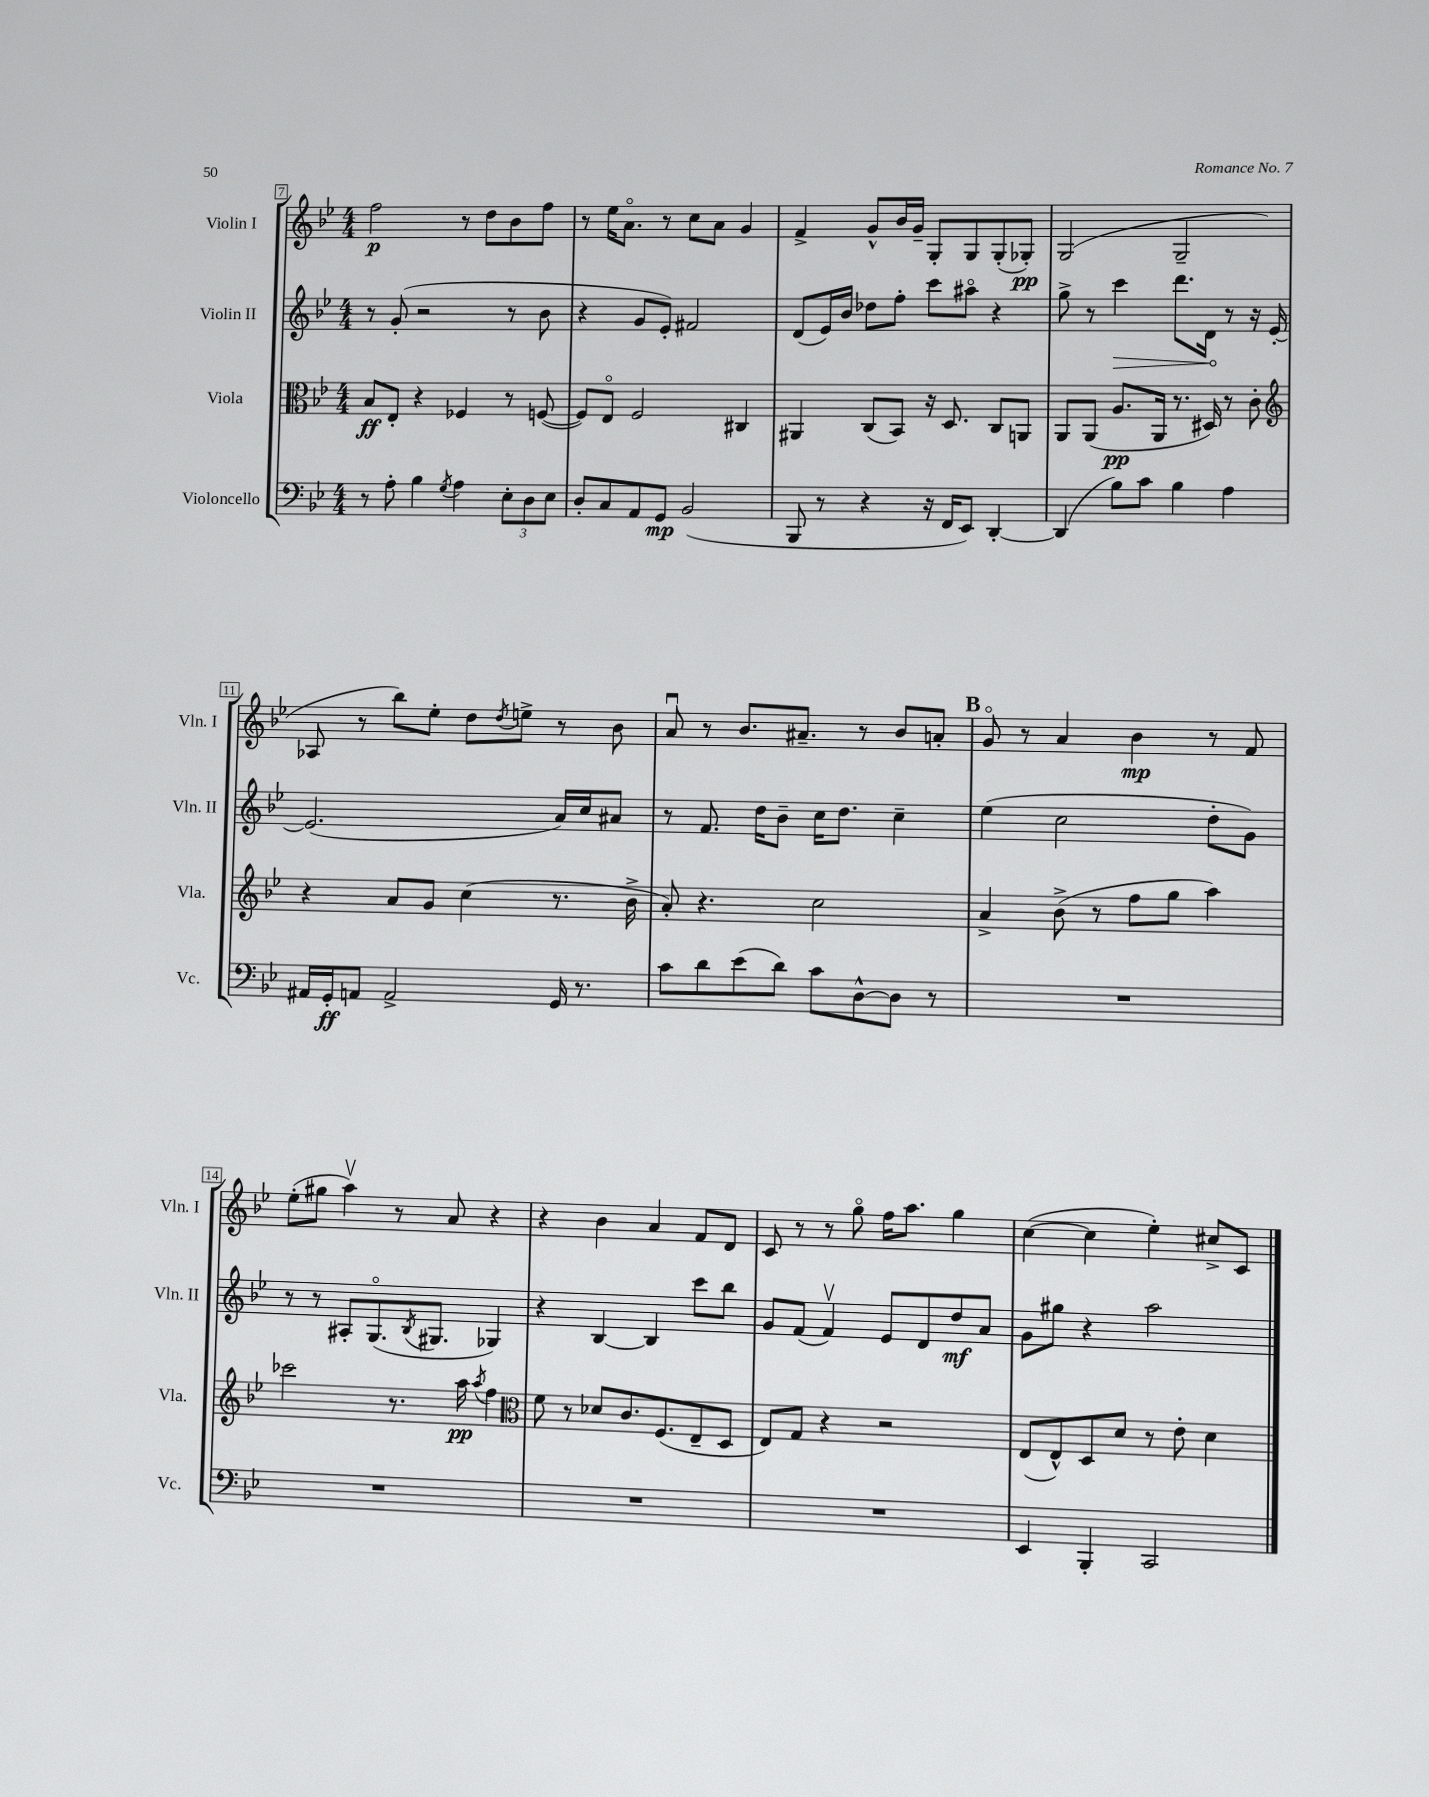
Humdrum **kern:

**kern	**dynam	**kern	**dynam	**kern	**dynam	**kern	**dynam
*part4	*part4	*part3	*part3	*part2	*part2	*part1	*part1
*staff4	*staff4	*staff3	*staff3	*staff2	*staff2	*staff1	*staff1
*I"Violoncello	*	*I"Viola	*	*I"Violin II	*	*I"Violin I	*
*I'Vc.	*	*I'Vla.	*	*I'Vln. II	*	*I'Vln. I	*
*clefF4	*	*clefC3	*	*clefG2	*	*clefG2	*
*k[b-e-]	*	*k[b-e-]	*	*k[b-e-]	*	*k[b-e-]	*
*M4/4	*	*M4/4	*	*M4/4	*	*M4/4	*
=7	=7	=7	=7	=7	=7	=7	=7
8r	.	8B-/L	ff	8r	.	2ff\	p
8A'\	.	8E-'/J	.	(8g'/	.	.	.
4B-\	.	4r	.	2r	.	.	.
8qG/	.	.	.	.	.	.	.
4A\	.	4F-X/	.	.	.	8r	.
.	.	.	.	.	.	8dd\L	.
12E-'\L	.	8r	.	8r	.	8b-\	.
12D\	.	.	.	.	.	.	.
.	.	([8Fn/	.	8b-\	.	8ff\J	.
12E-\J	.	.	.	.	.	.	.
=8	=8	=8	=8	=8	=8	=8	=8
8D'/L	.	8F/L])	.	4r	.	8r	.
8C/	.	8E-/J	.	.	.	16ee-\KL	.
.	.	.	.	.	.	8.a\J	.
8AA/	.	2F/	.	8g/L	.	.	.
8GG/J	mp	.	.	8e-'/J)	.	8r	.
(2BB-/	.	.	.	2f#X/	.	8cc\L	.
.	.	.	.	.	.	8a\J	.
.	.	4C#X/	.	.	.	4g/	.
=9	=9	=9	=9	=9	=9	=9	=9
8BBB-/	.	4AA#X/	.	(8d/L	.	4f^/	.
8r	.	.	.	16e-/L)	.	.	.
.	.	.	.	16b-/JJ	.	.	.
4r	.	(8C/L	.	8dd-X\L	.	8g^^/L	.
.	.	8BB-/J)	.	8ff'\J	.	16b-/L	.
.	.	.	.	.	.	16g~/JJ	.
16r	.	16r	.	8ccc\L	.	8G'/L	.
16FF/KL	.	8.D/	.	.	.	.	.
8EE-/J)	.	.	.	8aa#X\J	.	8G/	.
[4DD'/	.	8C/L	.	4r	.	(8G'/	.
.	.	8AAn/J	.	.	.	8G-X'/J)	pp
=10	=10	=10	=10	=10	=10	=10	=10
(4DD/]	.	8AA/L	.	8gg^\	.	(2G/	.
.	.	(8AA/J	.	8r	.	.	.
!	!	!	!	!	!LO:HP:b	!	!
8B-\L)	.	8.A/L	pp	4ccc\	>	.	.
8c\J	.	.	.	.	.	.	.
.	.	16AA/Jk	.	.	.	.	.
4B-\	.	8.r	.	8.ddd\L	.	2G~/	.
.	.	16D#X/)	.	16d\Jk	.	.	.
4A\	.	8r	.	8r	]	.	.
.	.	8c'\	.	16r	.	.	.
.	.	.	.	[16e-'/	.	.	.
!!LO:LB:g=z
=11	=11	=11	=11	=11	=11	=11	=11
*	*	*clefG2	*	*	*	*	*
16AA#X/LL	.	4r	.	(2.e-/]	.	8A-X/	.
16GG'/J	ff	.	.	.	.	.	.
8AAn/J	.	.	.	.	.	8r	.
2AA^/	.	8a/L	.	.	.	8bb-\L)	.
.	.	8g/J	.	.	.	8ee-'\J	.
.	.	(4cc\	.	.	.	8dd\L	.
.	.	.	.	.	.	8qdd/	.
.	.	.	.	.	.	8een^\J	.
16GG/	.	8.r	.	16a/LL)	.	8r	.
8.r	.	.	.	16cc/J	.	.	.
.	.	.	.	8a#X/J	.	8b-\	.
.	.	16b-^\	.	.	.	.	.
=12	=12	=12	=12	=12	=12	=12	=12
8c\L	.	8a'/)	.	8r	.	8au/	.
8d\	.	4.r	.	8.f/	.	8r	.
(8e-\	.	.	.	.	.	8.b-/L	.
.	.	.	.	16dd\KL	.	.	.
8d\J)	.	.	.	8b-~\J	.	.	.
.	.	.	.	.	.	8.a#X~/J	.
8c\L	.	2cc\	.	16cc\KL	.	.	.
.	.	.	.	8.dd\J	.	.	.
[8D^^\	.	.	.	.	.	8r	.
8D\J]	.	.	.	4cc~\	.	8b-/L	.
8r	.	.	.	.	.	8an'/J	.
!!LO:REH:place=s1:t=B
=13	=13	=13	=13	=13	=13	=13	=13
1r	.	4a^/	.	(4ee-\	.	8g/	.
.	.	.	.	.	.	8r	.
.	.	(8b-^\	.	2cc\	.	4a/	.
.	.	8r	.	.	.	.	.
.	.	8ff\L	.	.	.	4b-\	mp
.	.	8gg\J	.	.	.	.	.
.	.	4aa\)	.	8dd'\L	.	8r	.
.	.	.	.	8g\J)	.	8f/	.
!!LO:LB:g=z
=14	=14	=14	=14	=14	=14	=14	=14
1r	.	2ccc-X\	.	8r	.	(8ee-'\L	.
.	.	.	.	8r	.	8gg#X\J	.
.	.	.	.	8A#X'/L	.	4aav\)	.
.	.	.	.	(8.G/	.	.	.
.	.	8.r	.	.	.	8r	.
.	.	.	.	8qB-/	.	.	.
.	.	.	.	8.G#X/J	.	.	.
.	.	.	.	.	.	8a/	.
.	.	16aa\	pp	.	.	.	.
.	.	8qaa/	.	.	.	.	.
.	.	4ff\	.	4G-X/)	.	4r	.
=15	=15	=15	=15	=15	=15	=15	=15
*	*	*clefC3	*	*	*	*	*
1r	.	8f\	.	4r	.	4r	.
.	.	8r	.	.	.	.	.
.	.	8d-X/L	.	[4B-/	.	4b-\	.
.	.	8.c/	.	.	.	.	.
.	.	.	.	4B-/]	.	4a/	.
.	.	(8.F/	.	.	.	.	.
.	.	8E-~/	.	8ccc\L	.	8f/L	.
.	.	8D/J	.	8bb-\J	.	8d/J	.
=16	=16	=16	=16	=16	=16	=16	=16
1r	.	8E-/L)	.	8g/L	.	8c/	.
.	.	8G/J	.	(8f/J	.	8r	.
.	.	4r	.	4fv/)	.	8r	.
.	.	.	.	.	.	8gg\	.
.	.	2r	.	8e-/L	.	16ff\KL	.
.	.	.	.	.	.	8.aa\J	.
.	.	.	.	8d/	.	.	.
.	.	.	.	8dd/	mf	4gg\	.
.	.	.	.	8a/J	.	.	.
=17	=17	=17	=17	=17	=17	=17	=17
4EE-/	.	(8E-/L	.	8g\L	.	([4cc\	.
.	.	8E-^^/)	.	8gg#X\J	.	.	.
4BBB-'/	.	8D/	.	4r	.	4cc\]	.
.	.	8d/J	.	.	.	.	.
2CC/	.	8r	.	2aa\	.	4ee-'\)	.
.	.	8e-'\	.	.	.	.	.
.	.	4d\	.	.	.	8cc#X^/L	.
.	.	.	.	.	.	8c/J	.
==	==	==	==	==	==	==	==
*-	*-	*-	*-	*-	*-	*-	*-
